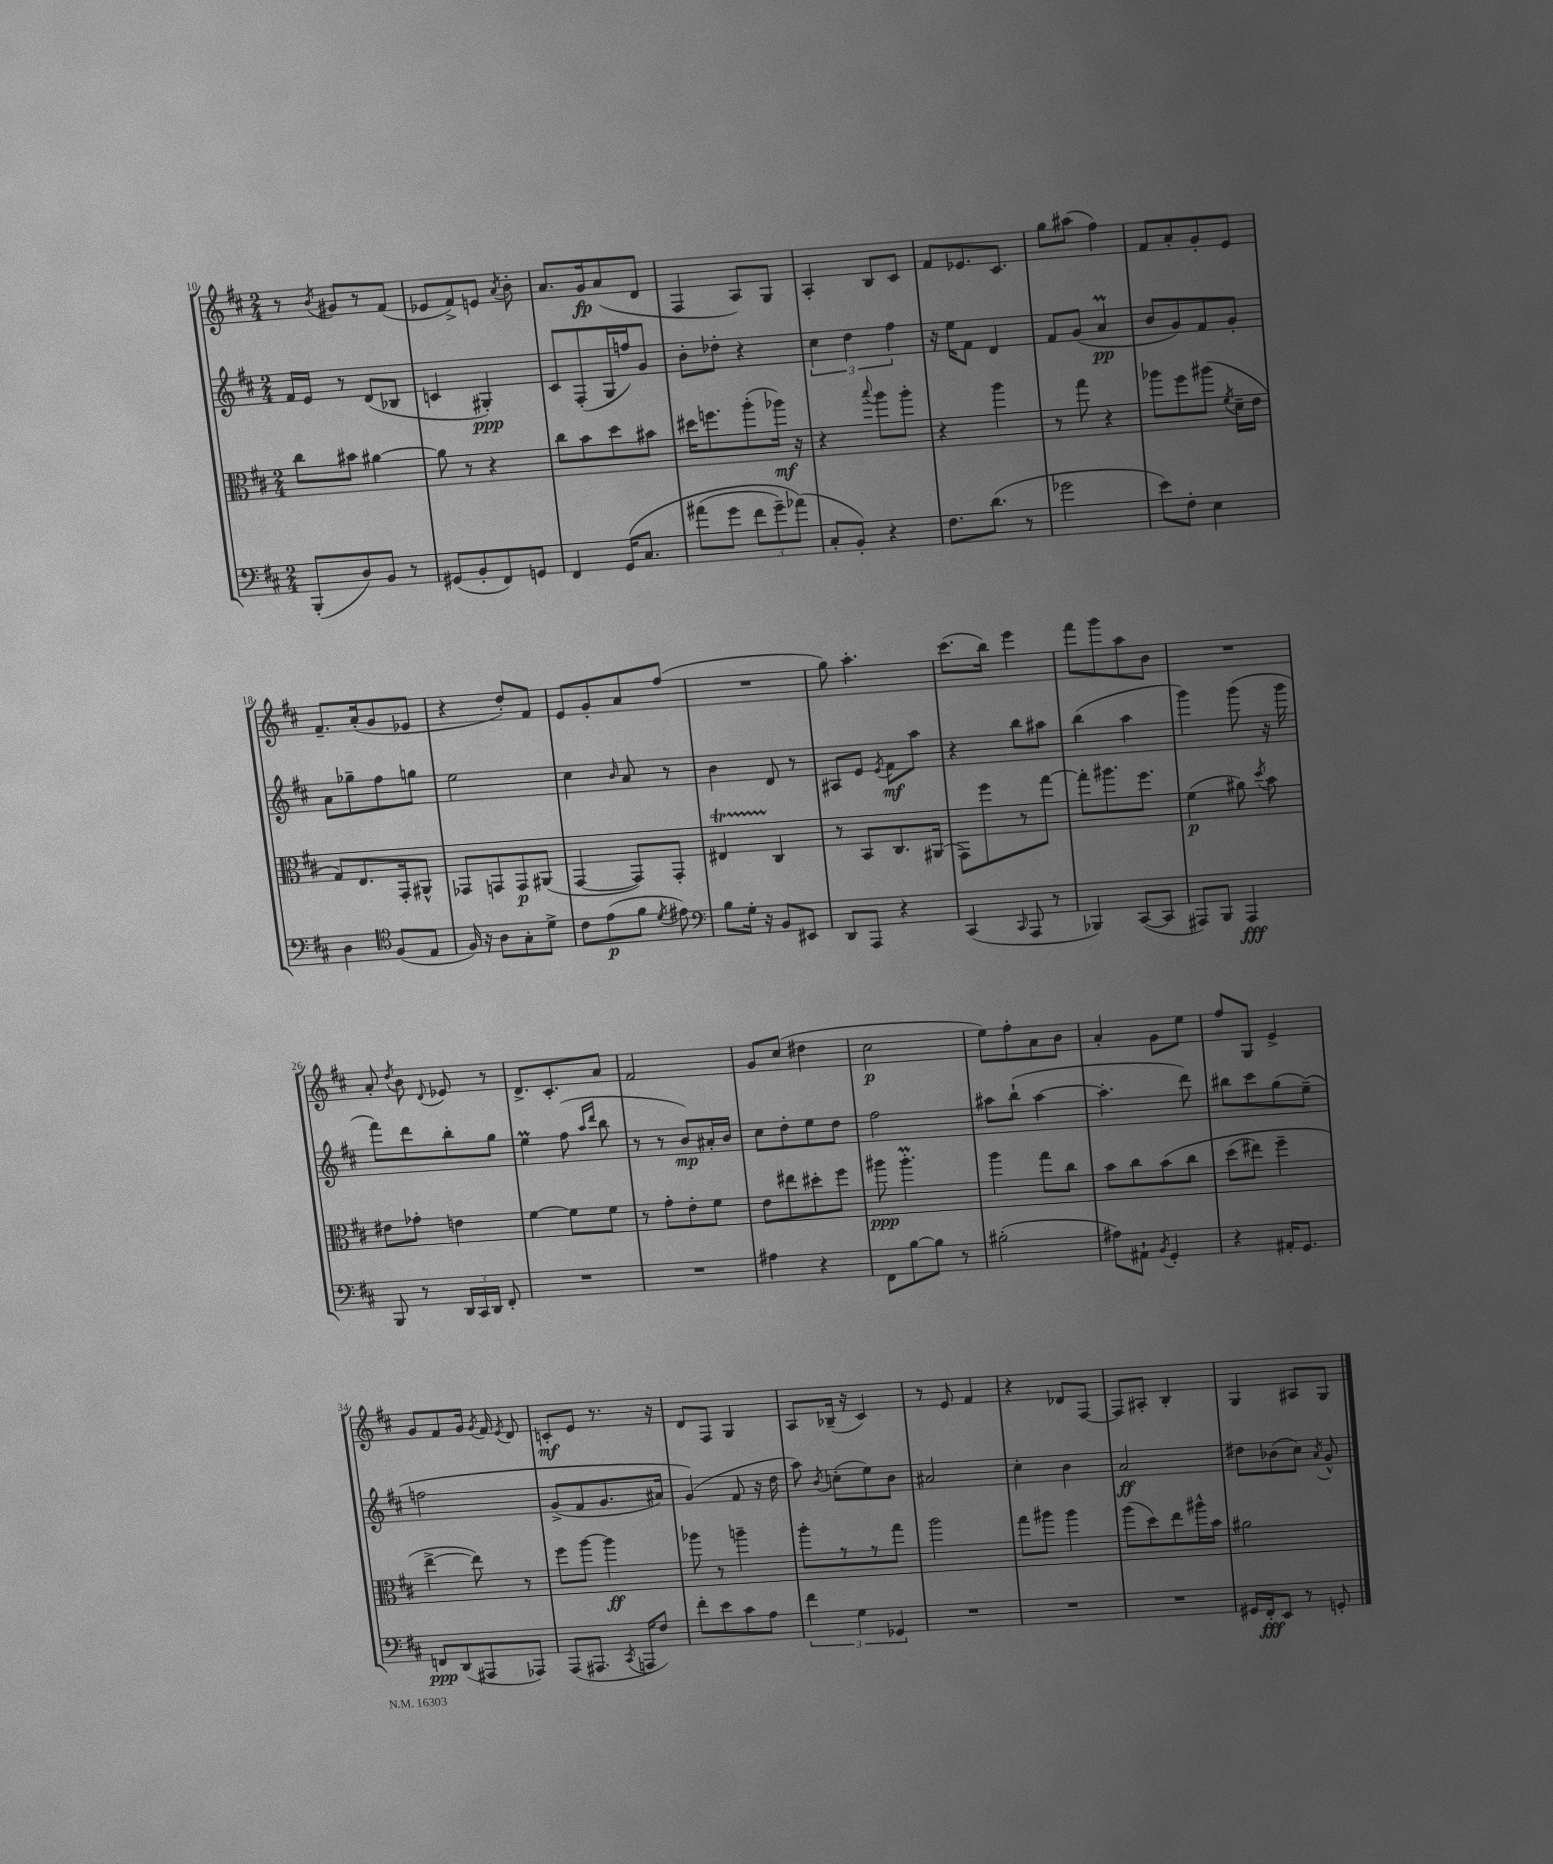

**kern	**kern	**kern	**kern
*staff4	*staff3	*staff2	*staff1
*clefF4	*clefC3	*clefG2	*clefG2
*k[f#c#]	*k[f#c#]	*k[f#c#]	*k[f#c#]
*M2/4	*M2/4	*M2/4	*M2/4
(8BBB'	8cc#	16f#	8r
.	.	16e	.
.	.	.	8qb
8D)	8b#	8r	8g#
8BB	[4a#	(8d	8r
8r	.	8B-	(8f#
=	=	=	=
(8GG#	8a#]	4c	8e-
8BB'	8r	.	8f#^)
8FF#)	4r	4G#')	8e
.	.	.	8qa
8GG	.	.	8b'
=	=	=	=
4FF#	8cc#	8c#	8.a
.	8b	(8F#'	.
.	.	.	16g
&(16GG	8dd	16G	(8a
8.C#	.	16ff)	.
.	8b#	8g	8d
=	=	=	=
(8a#	16dd#	8b'	4F#
.	8.ff	.	.
8g	.	8dd-'	.
12f#	(8aa'	4r	8A)
12g~)	.	.	.
.	16aa-)	.	8G
(12a-&)	.	.	.
.	16r	.	.
=	=	=	=
8C#'	4r	6cc#	4A'
8BB')	.	.	.
.	.	6dd	.
.	8qqbb	.	.
4r	8aa	.	8B
.	.	6ff#	.
.	8aa'	.	8c#
=	=	=	=
8.F#	4r	16r	8f#
.	.	16ee	.
.	.	8f#	8.e-
(8.d	.	.	.
.	4aa	4d	.
.	.	.	8.c#
8r	.	.	.
=	=	=	=
2g-	8r	8f#	8gg
.	8gg	(8g	(8aa#
.	4r	4a	4ff#)
=	=	=	=
8e)	8aa-	8b	8f#
8F#'	8ff#	8g)	8a'
4E	(8aa#	8f#	8g'
.	8qf#	.	.
.	16d~	8g'	8e
.	16e	.	.
=	=	=	=
4D	8G)	8a	8.f#~
.	8.E	8gg-~	.
.	.	.	(16a'
*clefC4	*	*	*
(8F#	.	8ff#	8g
.	16GG'	.	.
8E	8AA#^^	8gg	8e-
=	=	=	=
16F#)	8GG-	2ee	4r
16r	.	.	.
8A	8GG	.	.
8G'	8GG	.	8dd')
8d^	(8AA#	.	8f#
=	=	=	=
8c#	[4GG	4cc#	8e
(8e	.	.	8g'
.	.	16qqb	.
8f#	8GG])	8a	8a
8qd	.	.	.
8e#)	8GG'	8r	(8ff#
=	=	=	=
*clefF4	*	*	*
8B	4E#	4b	2r
16G'	.	.	.
16r	.	.	.
8BB	4C#	8d	.
8EE#	.	8r	.
=	=	=	=
8DD	8r	8A#	8gg)
8AAA	8BB	8e	4.aa'
.	.	8qe	.
4r	8.C#	8f#	.
.	.	8aa	.
.	(16AA#	.	.
=	=	=	=
(4CC#	8GG)	4r	(8.ccc#
.	8ff#	.	.
.	.	.	16bb)
16qqCC#	.	.	.
8AAA	8r	8bb	4eee
8r	[8gg	8aa#	.
=	=	=	=
4BBB-)	8gg']	(4bb	8fff#
.	8.aa#	.	8ggg
([8CC#	.	4aa	8aa
.	8.ff#	.	.
8CC#]	.	.	8b
=	=	=	=
8AAA#)	(4f#	4ggg)	2r
8BBB	.	.	.
4AAA#	8a#)	(8ggg	.
.	8qdd	.	.
.	8b	16r	.
.	.	16ggg	.
=	=	=	=
8BBB	8e#	8fff#)	8a'
.	.	.	8qdd
8r	8g-'	8ddd	8b
.	.	.	8qqd
24DD	4e	8bb'	8e-
24CC#	.	.	.
24DD	.	.	.
8FF#'	.	8gg	8r
=	=	=	=
2r	[4f#	4ee	8.d^
.	.	.	8.c#'
.	8f#]	(8ff#	.
.	.	16qqaa	.
.	.	16qqddd	.
.	8f#	8bb	8a
=	=	=	=
2r	8r	8r	2f#
.	8g'	8r	.
.	8e'	8b)	.
.	8f#	16a#'	.
.	.	16b	.
=	=	=	=
4A#	8e	8cc#	8g
.	8ee#	8dd'	(8cc#
4r	8dd#'	8ee	4dd#
.	8ff#	8dd	.
=	=	=	=
8FF#	8aa#	2ff#	2cc#
[8B	4.aa#'	.	.
8B]	.	.	.
8r	.	.	.
=	=	=	=
(2B#'	4aa	8aa#	8ee)
.	.	(8bb`	8ff#'
.	8gg	[4aa#	8a
.	8cc#	.	8b
=	=	=	=
8A#)	8b	4.aa#']	4a'
8AA#`	8cc#	.	.
8qBB	.	.	.
4GG'	&(8b	.	8g
.	8cc#	8ddd)	8ee
=	=	=	=
4r	(8dd	8bb#	8ff#
.	8ee#)	8ccc#	8G
16AA#'	4ff#~	(8gg	4e^
8.GG	.	.	.
.	.	&(8ee~)	.
=	=	=	=
8FF	[4ee^	2ff	8g
(8DD	.	.	8f#
8AAA#	8ee]&)	.	16g
.	.	.	8qg
.	.	.	16f#
.	.	.	8qe
8AAA-)	8r	.	8d
=	=	=	=
(8AAA	8ff#	(8g^	8c'
8.AAA#	[8aa	8f#	8e
.	4aa]	8.g	8.r
8qCC#	.	.	.
16AAA	.	.	.
8F#)	.	.	.
.	.	16a#)	16r
=	=	=	=
8f#'	8aa-	(4g&)	8d
8e	8r	.	8F#
8c#	4aa~	8f#	4G
8A	.	16r	.
.	.	16dd	.
=	=	=	=
6f#	8aa'	8aa)	8A
.	.	8qb	.
.	8r	(8cc'	(16B-~
6G	.	.	.
.	.	.	16r
.	8r	8ee)	4c#)
6GG-	.	.	.
.	8gg	8b	.
=	=	=	=
2r	2aa	2a#	8r
.	.	.	8e
.	.	.	4f#
=	=	=	=
2r	8gg	4cc#'	4r
.	8aa#	.	.
.	4aa#	4b	8d-
.	.	.	[8F#
=	=	=	=
2r	(8aa	2a	8F#]
.	8dd)	.	8A#'
.	8ee	.	4B'
.	16aa#^^	.	.
.	16b	.	.
=	=	=	=
16GG#	2a#	8dd#	4G
16FF#'	.	.	.
8EE	.	(8b-	.
8r	.	8cc#)	8A#
.	.	8qa	.
8GG'	.	8g^^	8G
==	==	==	==
*-	*-	*-	*-
